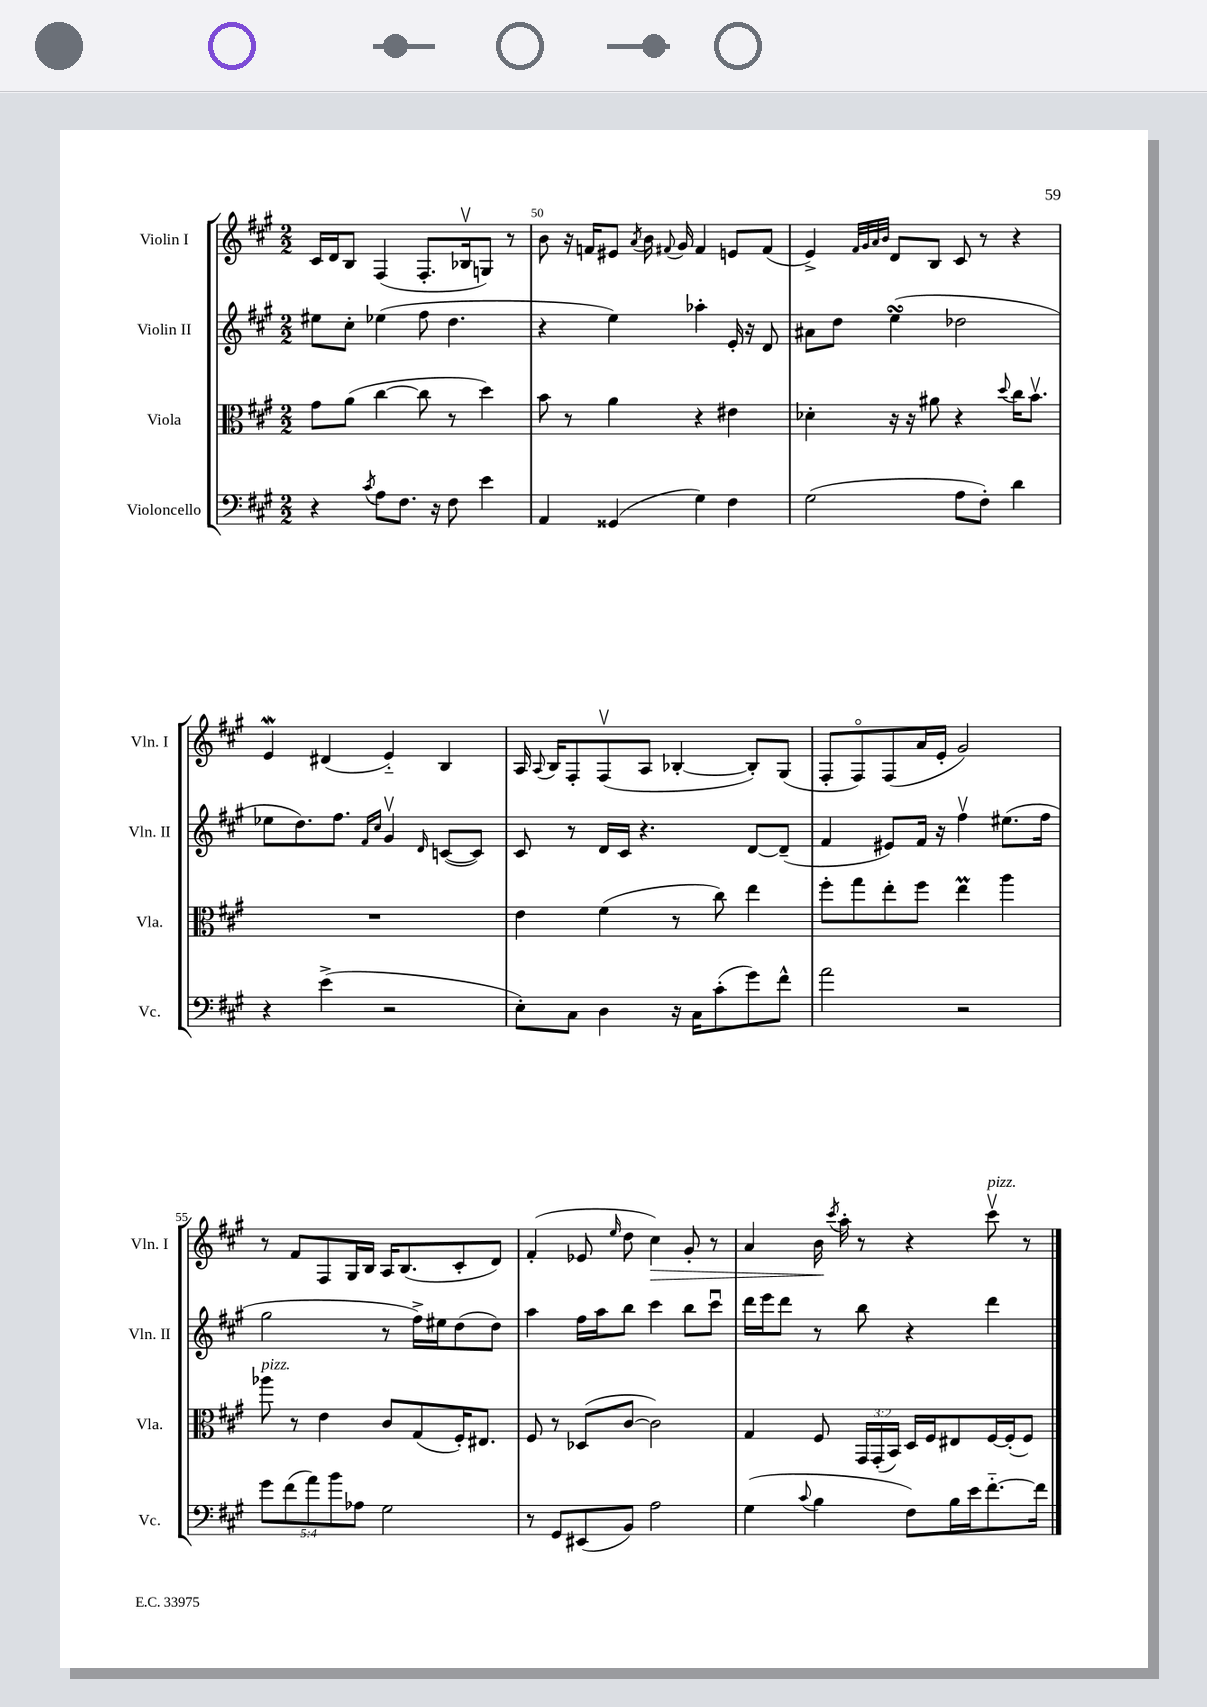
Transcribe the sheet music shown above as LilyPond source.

<<
\new StaffGroup <<
\new Staff = "s0" \with { instrumentName = "Violin I" shortInstrumentName = "Vln. I" } {
    \clef treble \key a \major \numericTimeSignature \time 2/2
    \autoBeamOff cis'16[ d'16 b8] fis4( fis8.[-. bes16\upbow g8]) r8 |
    b'8 r16 f'16[ eis'8] \acciaccatura { a'8 } b'16 \appoggiatura { fis'8 } gis'16 fis'4 e'8[ fis'8]( |
    e'4->) \grace { fis'32[ gis'32 a'32 b'32] } d'8[ b8] cis'8 r8 r4 |
    e'4\mordent dis'4( e'4-_) b4 |
    a16 \appoggiatura { a8 } b16[ fis8-. fis8\upbow( a8] bes4~-. bes8[-.) gis8]( |
    fis8[-. fis8\flageolet) fis8( a'16 e'16]-. gis'2) |
    r8 fis'8[ fis8 gis16 b16] a16[ b8.( cis'8-. d'8]) |
    fis'4-.( ees'8 \grace { e''16 } d''8 cis''4\>) gis'8-. r8 |
    a'4 b'16\! \acciaccatura { cis'''8 } a''16-. r8 r4 cis'''8\upbow^\markup { \italic "pizz." } r8 \bar "|." |
}
\new Staff = "s1" \with { instrumentName = "Violin II" shortInstrumentName = "Vln. II" } {
    \clef treble \key a \major \numericTimeSignature \time 2/2
    \autoBeamOff eis''8[ cis''8]-. ees''4( fis''8 d''4. |
    r4 e''4) aes''4-. e'16-. r16 d'8 |
    ais'8[ d''8] e''4\turn( des''2 |
    ees''8[ d''8.) fis''8.] \grace { fis'16[ cis''16] } gis'4\upbow \grace { d'16 } c'8[~( c'8]) |
    cis'8 r8 d'16[ cis'16] r4. d'8[~ d'8]--( |
    fis'4 eis'8[) fis'16] r16 fis''4\upbow eis''8.[( fis''16] |
    gis''2 r8 fis''16[->) eis''16 d''8( d''8]) |
    a''4 fis''16[ a''16 b''8] cis'''4 b''8[ cis'''8]\downbow |
    d'''16[ e'''16 d'''8] r8 b''8 r4 d'''4 \bar "|." |
}
\new Staff = "s2" \with { instrumentName = "Viola" shortInstrumentName = "Vla." } {
    \clef alto \key a \major \numericTimeSignature \time 2/2 \override Staff.TupletNumber.text = #tuplet-number::calc-fraction-text
    \autoBeamOff gis'8[ a'8]( cis''4~ cis''8 r8 d''4) |
    b'8 r8 a'4 r4 eis'4 |
    des'4-. r16 r16 ais'8 r4 \appoggiatura { d''8 } cis''16[ b'8.]\upbow |
    R1 |
    e'4 fis'4( r8 cis''8) e''4 |
    fis''8[-. gis''8 e''8-. fis''8] e''4\prall a''4 |
    aes''8^\markup { \italic "pizz." } r8 e'4 cis'8[ gis8( fis16-.) eis8.] |
    fis8 r8 des8[( cis'8]~ cis'2) |
    gis4 fis8 \tuplet 3/2 { gis,16[ gis,16-.( b,16]) } d16[ fis16 eis8 fis16~ fis16-.( fis8]) \bar "|." |
}
\new Staff = "s3" \with { instrumentName = "Violoncello" shortInstrumentName = "Vc." } {
    \clef bass \key a \major \numericTimeSignature \time 2/2 \override Staff.TupletNumber.text = #tuplet-number::calc-fraction-text
    \autoBeamOff r4 \acciaccatura { cis'8 } a8[ fis8.] r16 fis8 e'4 |
    a,4 gisis,4( gis4) fis4 |
    gis2( a8[ fis8]-.) d'4 |
    r4 e'4->( r2 |
    e8[-.) cis8] d4 r16 cis16[ cis'8-.( gis'8) fis'8]-^ |
    a'2 r2 |
    \tuplet 5/4 { gis'8[ fis'8( a'8) b'8 aes8] } gis2 |
    r8 gis,8[ eis,8( b,8]) a2 |
    gis4( \appoggiatura { cis'8 } b4 fis8[) b16 e'16 fis'8.~-_ fis'16] \bar "|." |
}
>>
>>
\layout { \context { \Score currentBarNumber = #49 \override BarNumber.break-visibility = ##(#f #t #t) barNumberVisibility = #(every-nth-bar-number-visible 5) } }
